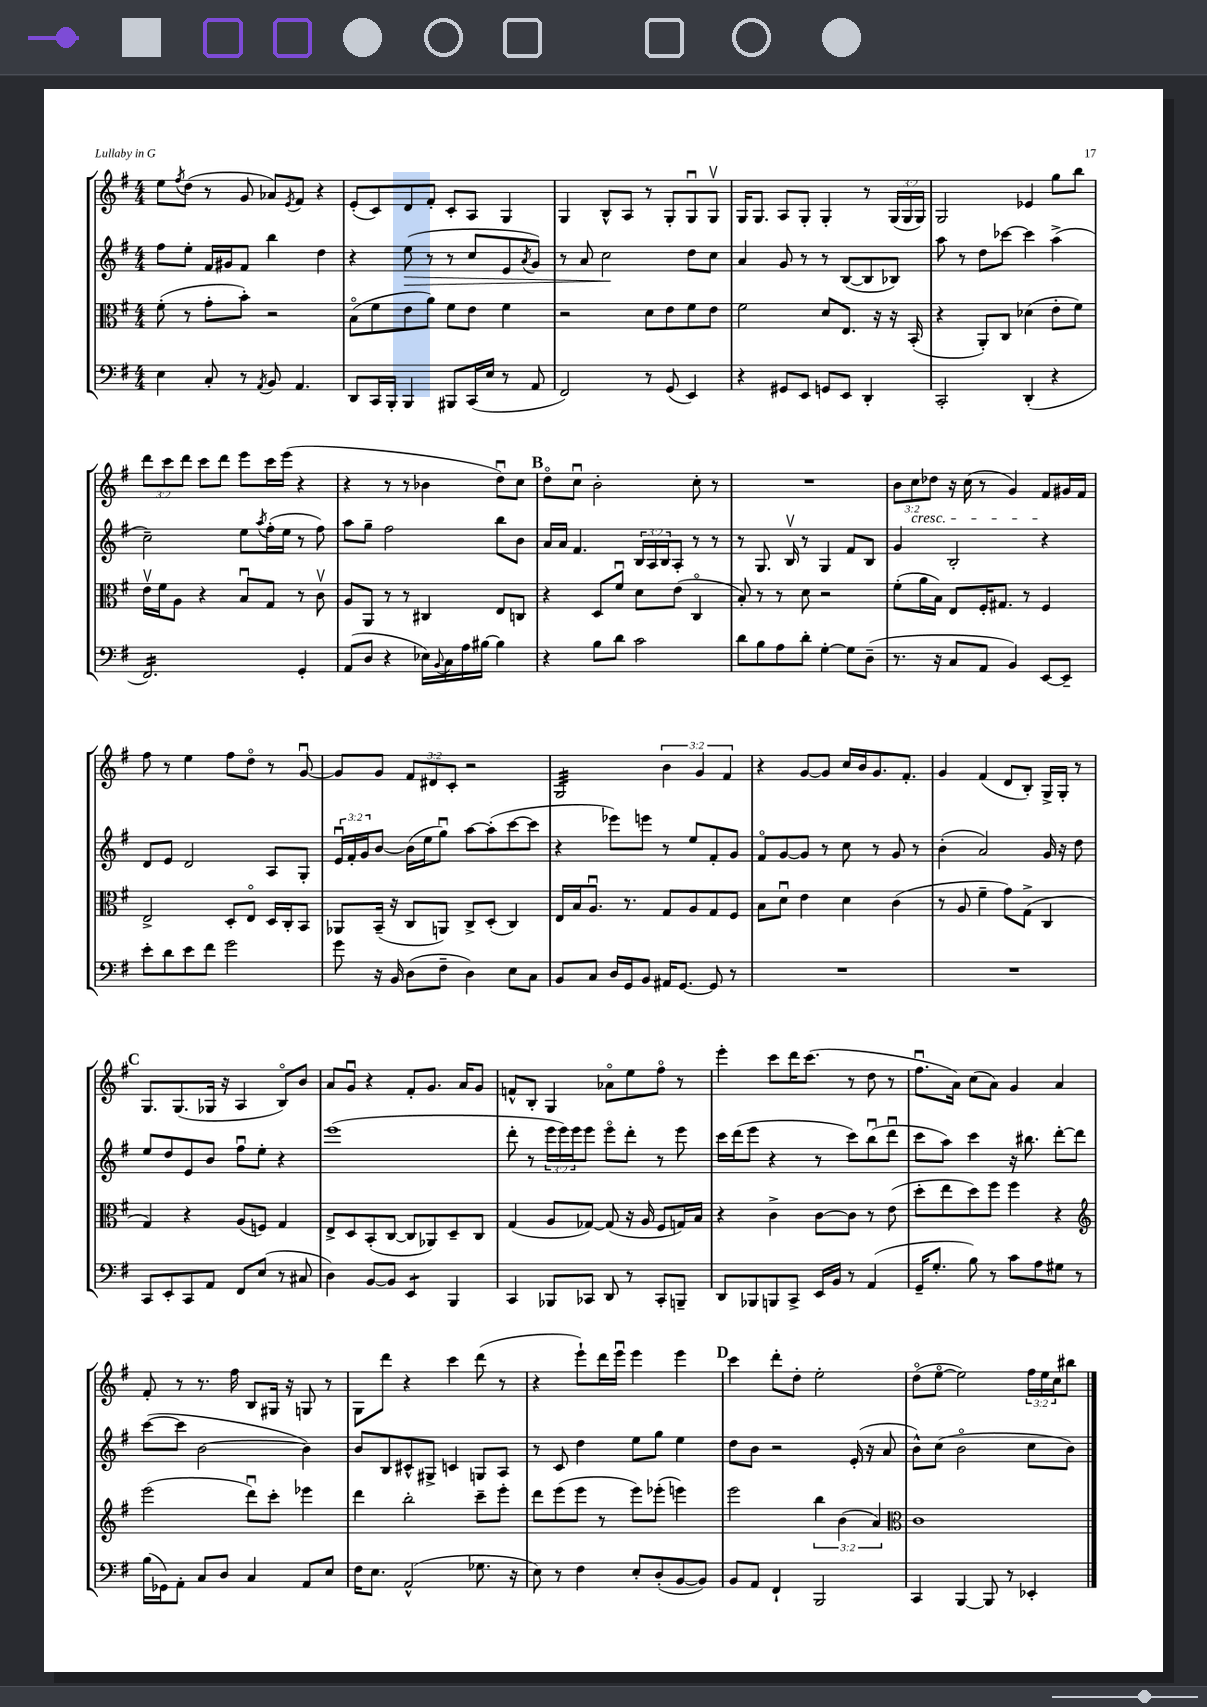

**kern	**kern	**kern	**kern
*staff4	*staff3	*staff2	*staff1
*clefF4	*clefC3	*clefG2	*clefG2
*k[f#]	*k[f#]	*k[f#]	*k[f#]
*M4/4	*M4/4	*M4/4	*M4/4
4E	(8f#'	8ff#	8ee
.	.	.	8qff#
.	8r	8ee'	(8dd
8C'	8g'	16f#	8r
.	.	16g#	.
8r	8b')	8f#	8g
8qAA	.	.	.
8BB	2r	4bb	8a-)
.	.	.	8qe
4.AA	.	.	8f#
.	.	4dd	4r
=	=	=	=
8DD	(8Bo	4r	(8e'
16CC	8f#	.	8c)
16BBB'	.	.	.
4BBB	8e	(8ee	8d
.	8a)	8r	8f#'
8BBB#	8f#	8r	8c'
(16CC	8e	8cc	8A
16E	.	.	.
8r	4f#	8e	4G
.	.	8qa	.
8AA	.	8g)	.
=	=	=	=
2FF#)	2r	8r	4G
.	.	8a	.
.	.	2cc	8B^^
.	.	.	8A
8r	8d	.	8r
(8GG	8e	.	8G'
4EE)	8f#	8dd	8Gu
.	8e	8cc	8Gv
=	=	=	=
4r	2f#	4a	16G
.	.	.	8.G
8GG#	.	8g	8A
8EE	.	8r	8G'
8GG	8d	8r	4G'
8EE	8.E	([8B	.
4DD'	.	8B]	8r
.	16r	.	.
.	16r	8B-)	(24G
.	.	.	24G
.	(16BB'	.	.
.	.	.	24G)
=	=	=	=
2CC'	4r	8aa	2G
.	.	8r	.
.	8AA')	8dd	.
.	8C	[8ccc-	.
(4DD'	(4d-	4ccc-]	4e-
4r	8e'	(4aa^	8gg
.	8f#)	.	8bb
=	=	=	=
2.FF#)	16ev	2cc~)	12ddd
.	16f#	.	.
.	.	.	12ccc
.	8A	.	.
.	.	.	12ddd
.	4r	.	8ccc
.	.	.	8ddd
.	8Bu	8ee	8eee
.	.	8qaa	.
.	8G	(16ff#'	16ccc
.	.	16ee	(16eee
4GG'	8r	8r	4r
.	8cv	8ff#)	.
=	=	=	=
(8AA	8A	8aa	4r
8D	8AA	8gg~	.
4r	8r	2ff#	8r
.	8r	.	8r
16E-)	4C#	.	4b-
8qqBB	.	.	.
16C	.	.	.
16A	.	.	.
[16B#	.	.	.
4B#]	8E	8bb	8ddu)
.	8C	8b	8cc
=	=	=	=
4r	4r	16a	8ddo
.	.	16a	.
.	.	4.f#	8ccu
8B	8D	.	2b'
8d	8f#u	.	.
2c	8d	24B	.
.	.	24A	.
.	.	24B	.
.	(8e	8A'	.
.	4Co	8r	8cc'
.	.	8r	8r
=	=	=	=
8d	8B')	8r	1r
8B	8r	8.G	.
8A	8r	.	.
.	.	16Bv	.
8d'	8d	8r	.
[4G'	2r	4G	.
8G]	.	8f#	.
(8D~	.	8B	.
=	=	=	=
8.r	(8f#'	4g	12b
.	.	.	12cc
.	16a	.	.
.	.	.	12dd-
16r	16B)	.	.
8C	8E	2B'	16r
.	.	.	(16cc
8AA	16F#'	.	8r
.	8.G#	.	.
4BB)	.	.	4g)
.	8r	.	.
[8EE	4F#	4r	8f#
8EE~]	.	.	16g#
.	.	.	16f#
=	=	=	=
8e'	2E^	8d	8ff#
8d	.	8e	8r
8e	.	2d	4ee
8f#	.	.	.
2g	8D'	.	8ff#
.	8Eo	.	8ddo
.	16D	8A	8r
.	16C'	.	.
.	8BB	8G'	[8gu
=	=	=	=
8g	8AA-	24eu	8g]
.	.	24f#'	.
.	.	24g	.
16r	(16BB~	[8b	8g
16BB	16r	.	.
(8D	8C	(16b]	12f#
.	.	16ee	.
.	.	.	12d#
8F#~	8AA)	8ggu)	.
.	.	.	12c'
4D)	8C^	[8aa	2r
.	(8D'	(8aa']	.
8E	4C)	[8ccc	.
8C	.	8ccc]	.
=	=	=	=
8BB	16E	4r	2G
.	16B	.	.
8C	8.Au	.	.
16D	.	8eee-)	.
16GG	8.r	.	.
8BB	.	8eee	.
16AA#	8G	8r	6b
[8.GG	.	.	.
.	8A	8ee	.
.	.	.	6g
8GG]	8G	8f#'	.
.	.	.	6f#
8r	8F#	8g	.
=	=	=	=
1r	8B	8f#o	4r
.	8du	[8g	.
.	4e	8g]	[8g
.	.	8r	8g]
.	4d	8cc	16cc
.	.	.	16b
.	.	8r	8.g
.	(4c	8g	.
.	.	.	8.f#'
.	.	8r	.
=	=	=	=
1r	8r	(4b'	4g
.	8A	.	.
.	4f#~	2a)	(4f#
.	8g)	.	8d
.	(8G^	.	8B')
.	4C	16g	16G^
.	.	16r	16G'
.	.	8dd	8r
=	=	=	=
8CC	4G)	8ee	8.G
8EE'	.	8dd	.
.	.	.	(8.G
8CC	4r	8e	.
8AA	.	8b	16G-
.	.	.	16r
8FF#	(8A	8ff#u	4A
(8E	8F)	8ee'	.
8r	4G	4r	8Bo)
8C#	.	.	8b
=	=	=	=
4D)	8E^	(1eee	8a
.	8D	.	8gu
[8BB	(8BB'	.	4r
8BB]	[8C	.	.
4EE	8C]	.	8f#'
.	8AA-)	.	8.g
4BBB	8D~	.	.
.	.	.	16a
.	8C	.	8g
=	=	=	=
4CC	(4G	8ddd'	8f^^
.	.	8r	8B'
8BBB-	8A	24eee	4G
.	.	24eee)	.
.	.	24eee	.
8CC-	[8G-)	8eee	.
8DD	(8G-]	8eeeo	8a-o
8r	16r	8ddd'	8ee
.	16A	.	.
8CC-'	8F#	8r	8ff#o
8BBB~	16G)	8eee	8r
.	16B	.	.
=	=	=	=
8DD	4r	16ccc	4eee'
.	.	(16ddd	.
8BBB-	.	8eee	.
8BBB	4c^	4r	8ccc
8CC^	.	.	16ddd
.	.	.	(8.ccc
16EE	[8c	8r	.
16BB	.	.	.
8r	8c]	8ccc)	8r
(4AA	8r	(8bbu	8dd
.	(8e	8dddu	8r
=	=	=	=
16GG~	8dd'	8ccc	8.ff#u
8.G'	.	.	.
.	8ee	8aa)	.
.	.	.	16a)
8B)	8dd)	4ccc	(8cc
8r	8ff#	.	8a)
8c	4ff#	16r	4g
.	.	8.bb#	.
8A	.	.	.
8G#	4r	[8ddd'	4a
8r	.	8ddd]	.
=	=	=	=
*	*clefG2	*	*
(16B	(2eee	([8ccc	8f#'
16GG-)	.	.	.
8AA'	.	8ccc]	8r
8C	.	[2b	8.r
8D	.	.	.
.	.	.	16ff#
4C	8dddu)	.	8B
.	8ccc'	.	16G#
.	.	.	16r
8AA	4eee-	4b])	8G
8E	.	.	8r
=	=	=	=
16F#	4ddd	8b	8G
8.E	.	.	.
.	.	8B	8ddd
(2AA^^	2bb'	8c#^^	4r
.	.	8G#^	.
.	.	4c	4ccc
8.G-	8ccc~	8G	(8ddd
.	8eee'	8A	8r
16r	.	.	.
=	=	=	=
8E)	8ddd	8r	4r
8r	(8eee	8c	.
4F#	8eee	4dd	8eee`)
.	8r	.	16ddd
.	.	.	16eeeu
8E'	8eee)	8ee	4eee
(8D'	(8eee-'	8gg	.
[8BB	4eee)	4ee	4eee
8BB])	.	.	.
=	=	=	=
8BB	2eee	8dd	4ccc
8AA	.	8b	.
4FF#`	.	2r	8ddd'
.	.	.	8dd'
2BBB	6bb	.	2ee'
.	(6b	.	.
.	.	(16e'	.
.	.	16r	.
.	6a)	.	.
.	.	8a	.
=	=	=	=
*	*clefC3	*	*
4CC	1c	8b^^)	(8ddo
.	.	(8cc	[8eeo
[4BBB	.	2bo	2ee])
8BBB]	.	.	.
8r	.	.	.
4EE-'	.	8cc	24ff#
.	.	.	24ee
.	.	.	24cc
.	.	8b)	8bb#
==	==	==	==
*-	*-	*-	*-
